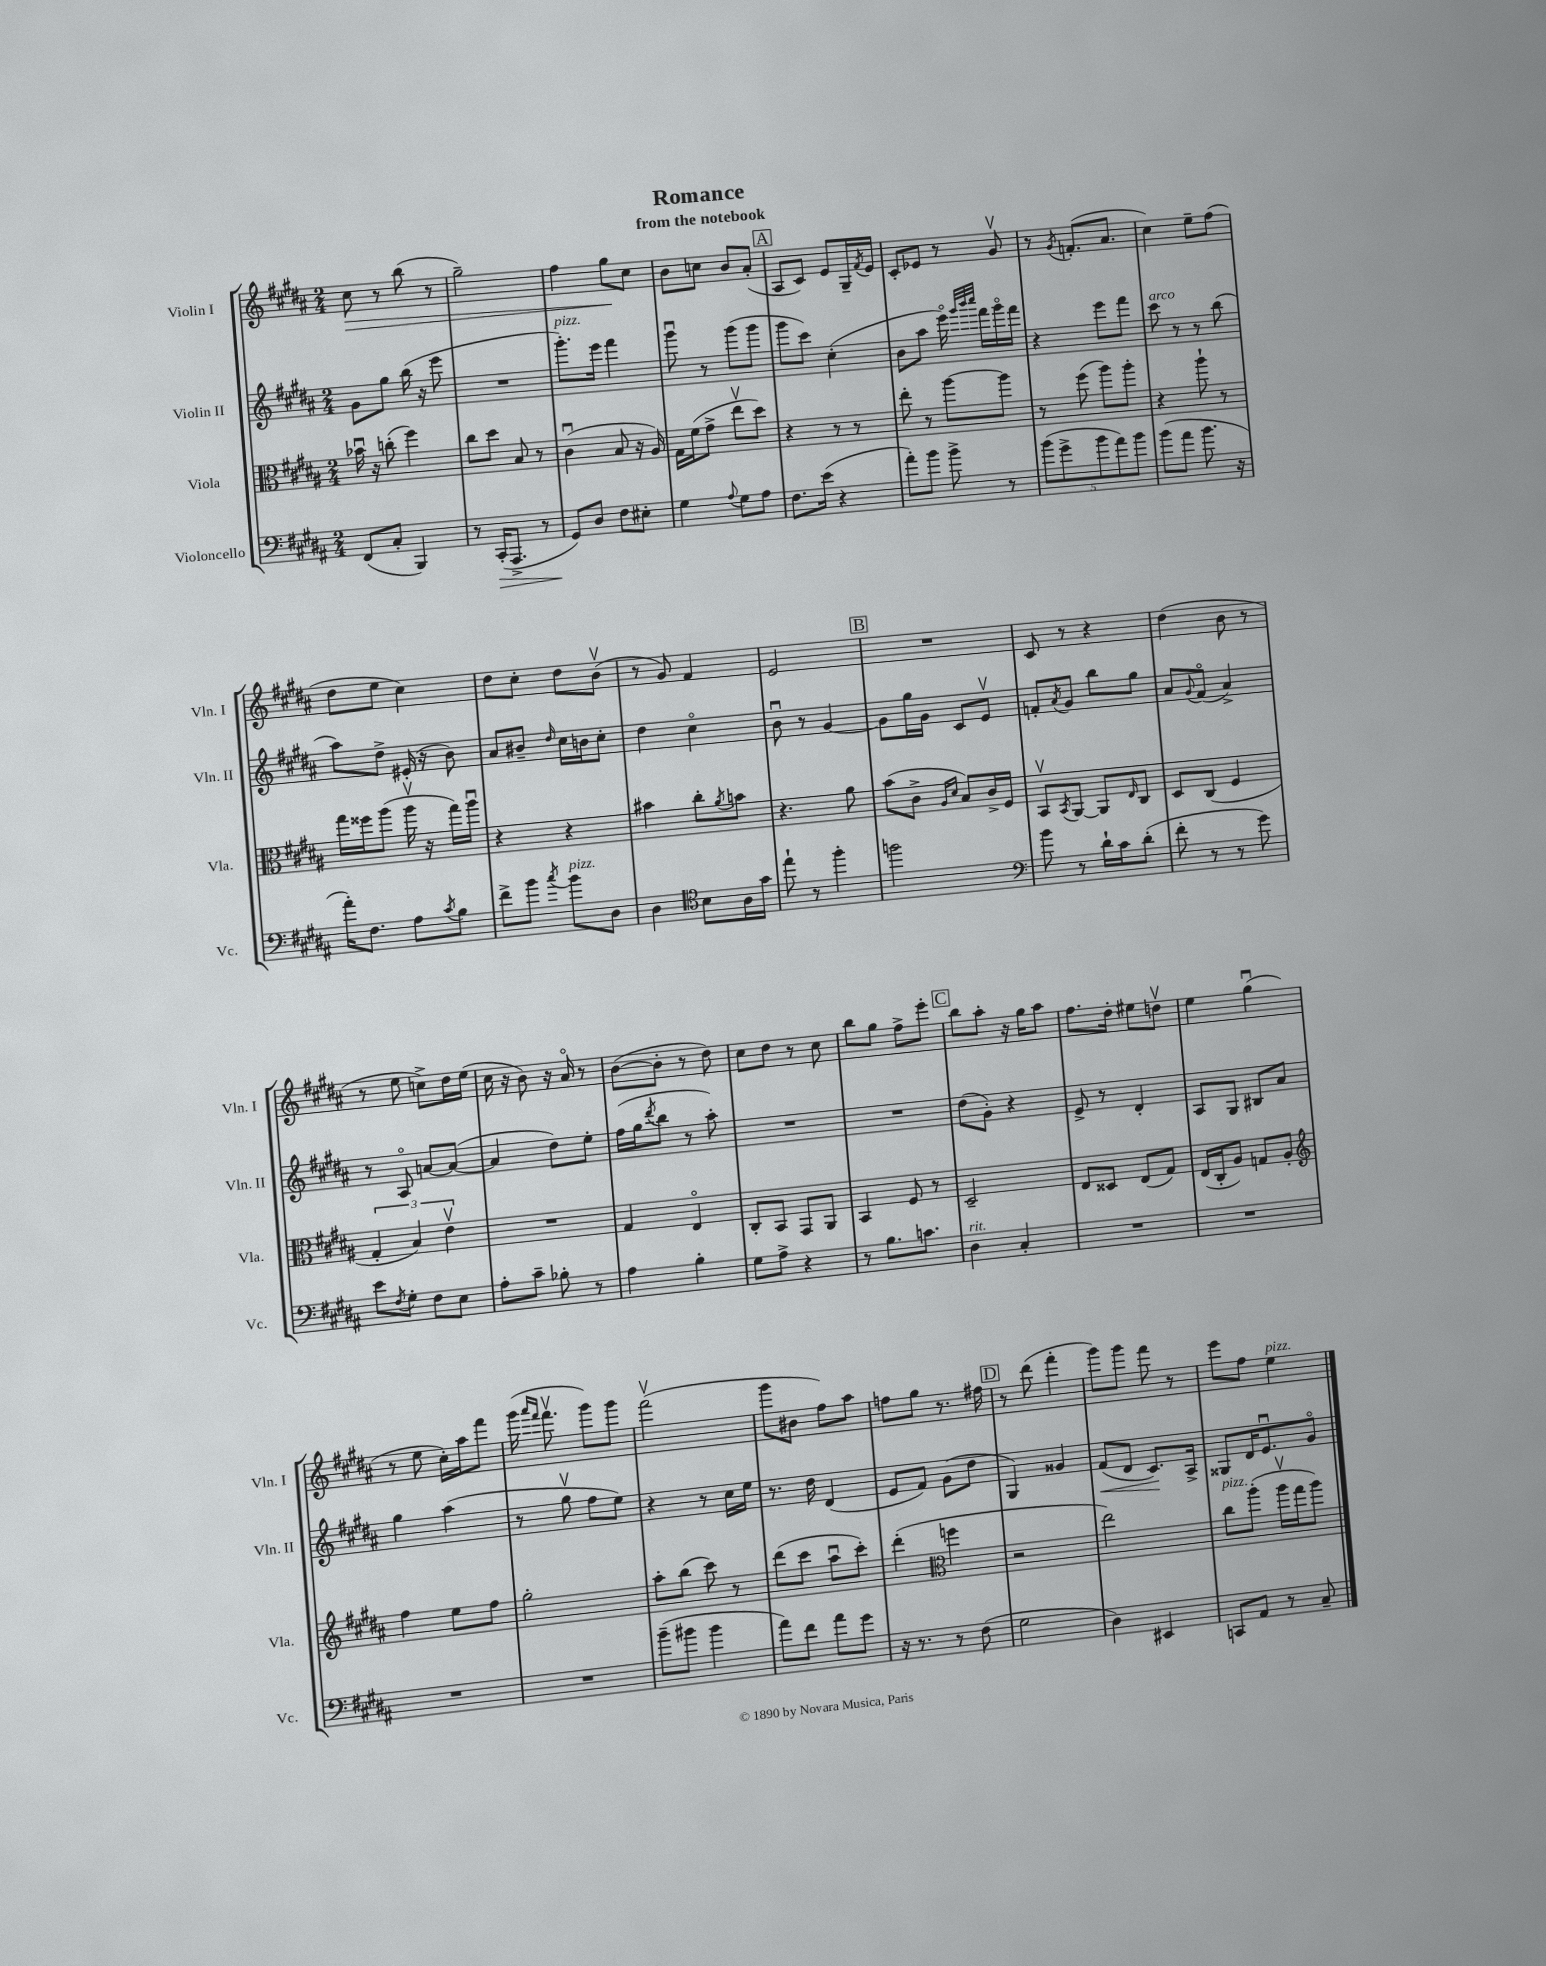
\header { title = "Romance" subtitle = "from the notebook" }
<<
\new StaffGroup <<
\new Staff = "s0" \with { instrumentName = "Violin I" shortInstrumentName = "Vln. I" } {
    \clef treble \key b \major \numericTimeSignature \time 2/4
    cis''8\> r8 b''8( r8 |
    gis''2--) |
    fis''4 gis''8\! cis''8 |
    b'8 c''8 b'8 ais'8-.( |
    \mark \markup { \box "A" } ais8 cis'8) e'8 gis16-- \acciaccatura { fis'8 } e'16 |
    cis'8-. ees'8 r8 gis'8\upbow |
    r8 \acciaccatura { gis'8 } f'8.-.( ais'8. |
    cis''4) e''8-- fis''8( |
    dis''8 e''8 cis''4) |
    dis''8 cis''8-. dis''8 b'8\upbow( |
    r8 gis'8) fis'4 |
    e'2 |
    \mark \markup { \box "B" } R2 |
    cis'8 r8 r4 |
    dis''4( b'8 r8 |
    r8 e''8 c''8->) dis''16 e''16( |
    cis''16 r16 b'8) r16 ais'16\flageolet r8 |
    b'8~( b'8-. r8 dis''8) |
    cis''8 dis''8 r8 cis''8 |
    b''8 gis''8 fis''8-> e'''8-. |
    \mark \markup { \box "C" } b''8 ais''8-. r16 gis''16 ais''8 |
    fis''8. dis''16-. eis''8 d''8\upbow |
    e''4 gis''4\downbow( |
    r8 e''8 cis''16-.) ais''16 fis'''8 |
    gis'''16( \grace { ais'''16 fis'''16 } fis'''8.\upbow gis'''8) gis'''8 |
    fis'''2\upbow( |
    gis'''8 bis'8 fis''8) ais''8 |
    f''8 gis''8 r8. fis''16 |
    \mark \markup { \box "D" } r8 dis'''8( fis'''4-. |
    gis'''8) gis'''8 fis'''8 r8 |
    e'''8 fis''8 e''4^\markup { \italic "pizz." } \bar "|." |
}
\new Staff = "s1" \with { instrumentName = "Violin II" shortInstrumentName = "Vln. II" } {
    \clef treble \key b \major \numericTimeSignature \time 2/4
    gis'8 gis''8 b''16( r16 e'''8 |
    R2 |
    gis'''8.-.^\markup { \italic "pizz." }) e'''16 fis'''4 |
    gis'''8\downbow r8 gis'''8( gis'''8 |
    \mark \markup { \box "A" } gis'''8 cis'''8) cis''4-.( |
    b'8 ais''8 e'''16\flageolet) \grace { gis'''32 b'''32 cis''''32 } fis'''16 gis'''16\flageolet fis'''16 |
    r4 e'''8 fis'''8 |
    cis'''8^\markup { \italic "arco" } r8 r8 b''8( |
    ais''8) dis''8-> eis'16-.( r16 b'8) |
    ais'8 bis'8-- \grace { dis''16 } cis''16 b'16 cis''8-. |
    dis''4 cis''4\flageolet |
    b'8\downbow r8 gis'4~ |
    \mark \markup { \box "B" } gis'8 gis''16 gis'16 cis'8 e'8\upbow |
    f'8-. \acciaccatura { ais'8 } gis'8 b''8 gis''8 |
    ais'8 \appoggiatura { gis'8 } fis'8\flageolet( ais'4->) |
    r8 ais8\flageolet a'8~ a'8~( |
    a'4 dis''8) e''8-. |
    fis''16( gis''16 \acciaccatura { dis'''8 } b''8 r8 ais''8-.) |
    R2 |
    R2 |
    \mark \markup { \box "C" } dis''8( gis'8-.) r4 |
    e'8-> r8 dis'4-. |
    ais8 gis8 bis8 ais'8 |
    gis''4 ais''4( |
    r8 gis''8\upbow fis''8 e''8) |
    r4 r8 cis''16 e''16 |
    r8. dis''16 dis'4( |
    e'8 fis'8) gis'8( dis''8 |
    \mark \markup { \box "D" } gis4) gisis'4 |
    fis'8\<( dis'8 cis'8.\!) ais16-> |
    gisis8 dis'16 e'8.\downbow gis'8\flageolet \bar "|." |
}
\new Staff = "s2" \with { instrumentName = "Viola" shortInstrumentName = "Vla." } {
    \clef alto \key b \major \numericTimeSignature \time 2/4
    bes'16\downbow r16 c''8-.( fis''4) |
    cis''8 dis''8 b8 r8 |
    cis'4\downbow( b8 r16 ais16) |
    gis16 fis'16( gis'8-> e''8\upbow dis''8) |
    \mark \markup { \box "A" } r4 r8 r8 |
    e''8-. r8 ais''8~ ais''8 |
    r8 fis''8( ais''8) ais''8-. |
    r4 ais''8-! r8 |
    gis''16 fisis''16 ais''8( ais''16\upbow r16 gis''16) ais''16\downbow |
    r4 r4 |
    bis'4 cis''8-. \acciaccatura { ais'8 } b'8 |
    r4. ais'8 |
    \mark \markup { \box "B" } b'8( cis'8-> \grace { ais16 dis'16 } b8) cis'16-> fis16 |
    b,8\upbow \acciaccatura { b,8 } ais,8~ ais,8 \grace { e16 } cis8 |
    dis8 cis8( fis4 |
    \tuplet 3/2 { gis4-. b4) e'4\upbow } |
    R2 |
    gis4 e4\flageolet |
    cis8-. b,8 gis,8 ais,8 |
    b,4 fis8 r8 |
    \mark \markup { \box "C" } dis2-- |
    e8 disis8 e8( gis8) |
    e16( cis16-. ais8) g8 ais8-. |
    \clef treble fis''4 e''8 fis''8 |
    gis''2-. |
    ais''8-. b''8( cis'''8) r8 |
    dis'''8( cis'''8 ais''8\downbow cis'''8-.) |
    dis'''4-.( \clef alto f''4 |
    \mark \markup { \box "D" } r2 |
    e''2) |
    cis''8^\markup { \italic "pizz." } ais''8-.( ais''16\upbow gis''16 ais''8) \bar "|." |
}
\new Staff = "s3" \with { instrumentName = "Violoncello" shortInstrumentName = "Vc." } {
    \clef bass \key b \major \numericTimeSignature \time 2/4
    fis,8( cis8-. b,,4) |
    r8 cis,16-.\>( ais,,8.-> r8 |
    gis,8\!) dis8 fis8 eis8-. |
    gis4 \appoggiatura { ais8 } gis8 ais8 |
    \mark \markup { \box "A" } fis8. e'16( r4 |
    ais'8-.) b'8 b'8-> r8 |
    \tuplet 5/4 { b'8( gis'8-> b'8 ais'8) b'8 } |
    b'8( ais'8 b'8. r16 |
    ais'16-.) fis8. ais8 \acciaccatura { cis'8 } b8 |
    fis'8-> b'8 \acciaccatura { cis''8 } b'8^\markup { \italic "pizz." } dis8 |
    dis4 \clef tenor b8 ais16 gis'16 |
    e''8-! r8 fis''4-. |
    \mark \markup { \box "B" } f''2 |
    \clef bass b'8 r8 dis'16-! cis'16 dis'8-.( |
    fis'8-. r8 r8 gis'8) |
    e'8 \acciaccatura { fis8 } gis8-. fis8 e8 |
    ais8-. cis'8-- bes8-. r8 |
    ais4 b4-. |
    gis8 ais8-> r4 |
    r8 b8. c'8. |
    \mark \markup { \box "C" } dis4^\markup { \italic "rit." } cis4-. |
    R2 |
    R2 |
    R2 |
    R2 |
    b'8--( bis'8 bis'4 |
    ais'8) fis'8 ais'8 gis'8 |
    r16 r8. r8 fis8( |
    \mark \markup { \box "D" } gis2 |
    dis4) eis,4 |
    c,8 ais,8 r8 cis8-- \bar "|." |
}
>>
>>
\layout { \context { \Score \remove "Bar_number_engraver" } }
